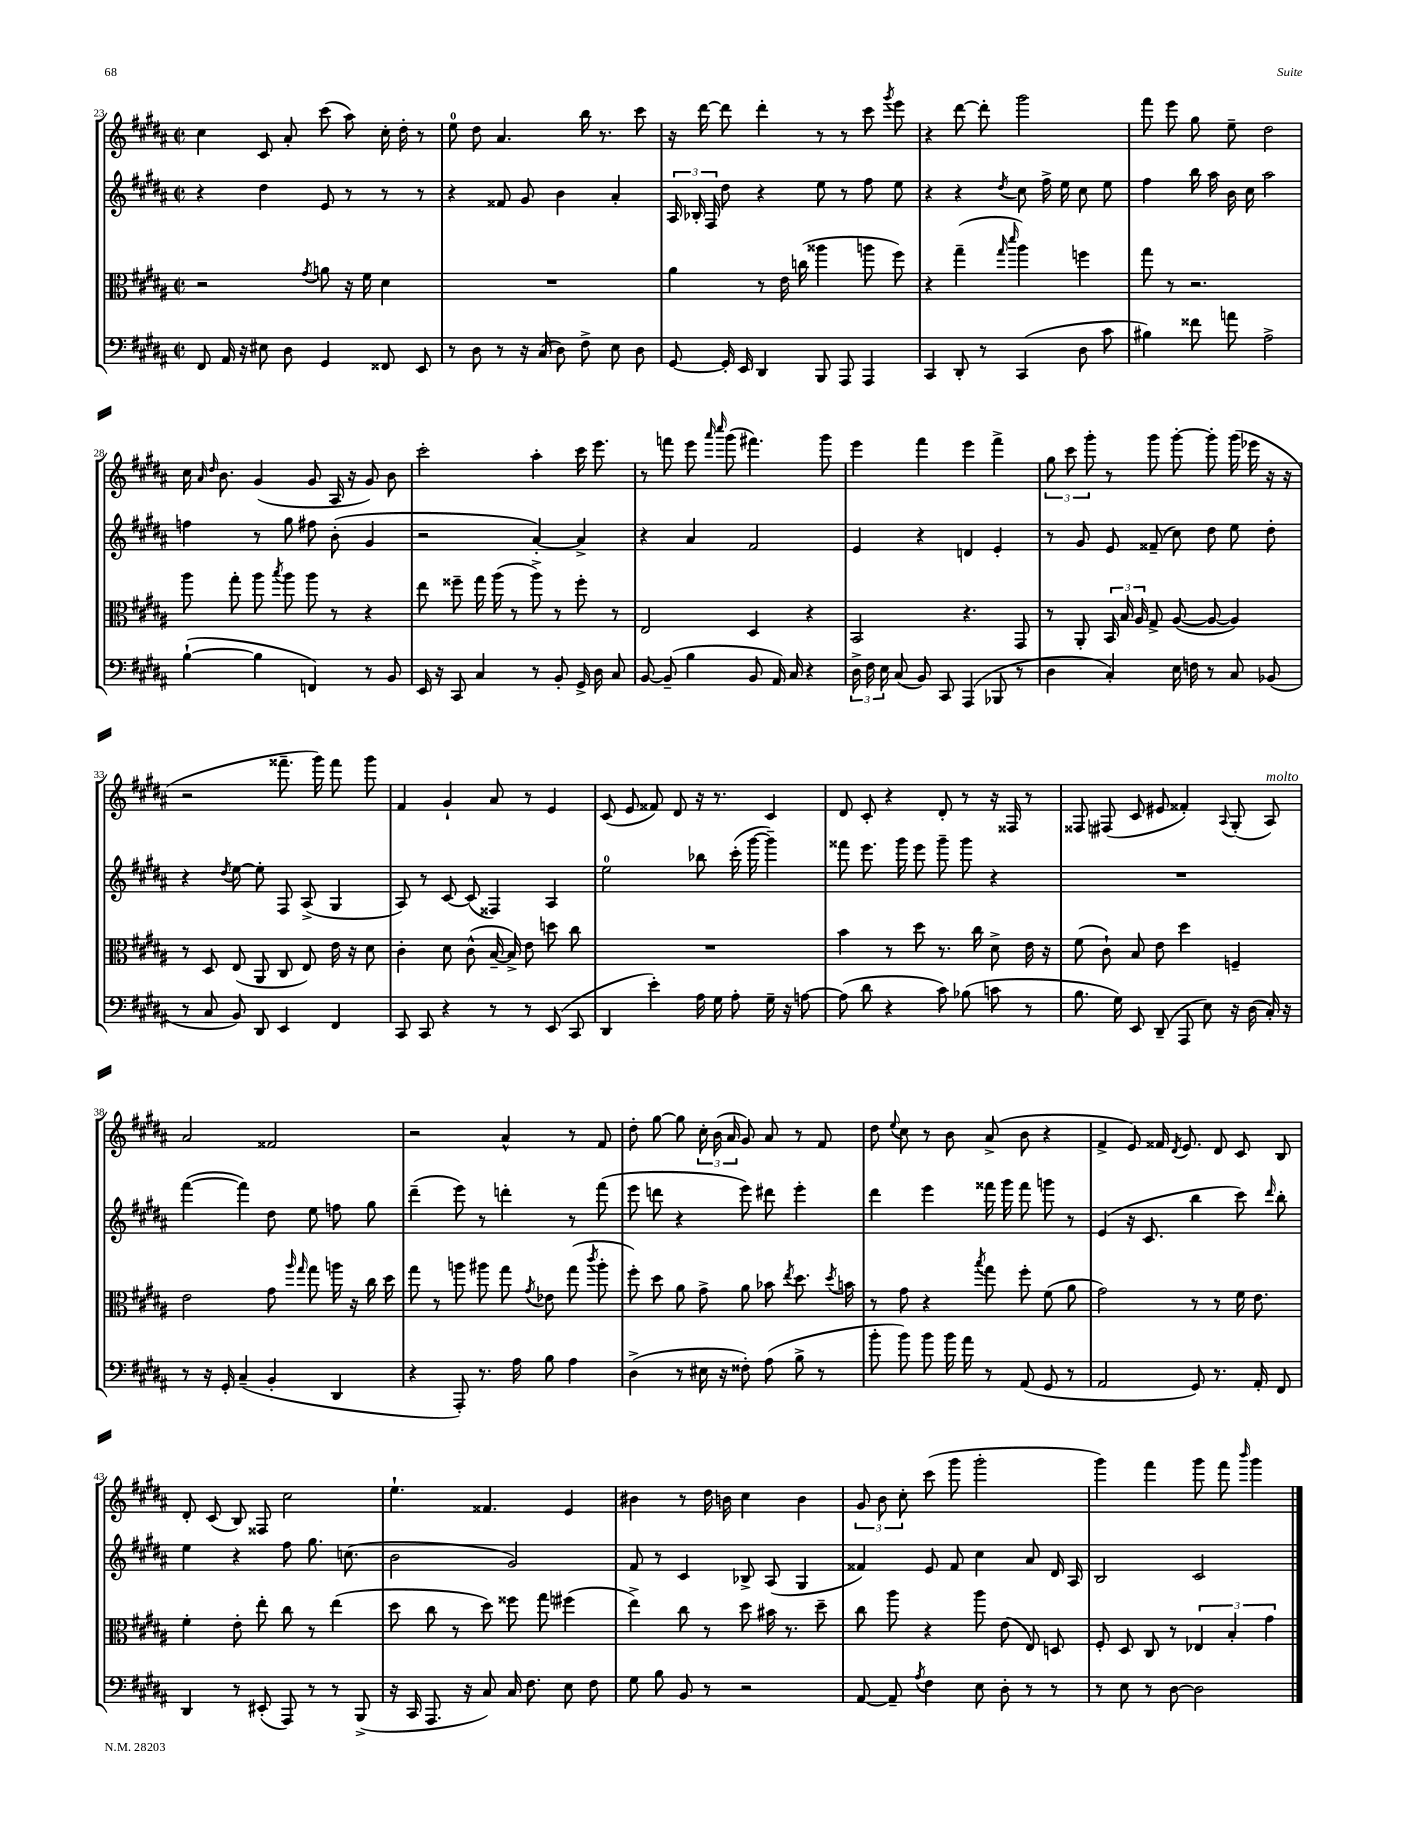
<<
\new StaffGroup <<
\new Staff = "s0" {
    \clef treble \key b \major \defaultTimeSignature \time 2/2
    \autoBeamOff cis''4 cis'8 ais'8-. cis'''8( ais''8) cis''16-. dis''16-. r8 |
    e''8-0 dis''8 ais'4. b''16 r8. cis'''8 |
    r16 dis'''16~ dis'''8 dis'''4-. r8 r8 cis'''8 \acciaccatura { gis'''8 } e'''8 |
    r4 dis'''8~ dis'''8-. gis'''2 |
    fis'''8 e'''8 gis''8 e''8-- dis''2 |
    cis''16 \grace { ais'16 dis''16 } b'8. gis'4( gis'8 ais16 r16 gis'8) b'8 |
    cis'''2-. ais''4-. cis'''16 e'''8. |
    r8 f'''8 e'''8 \grace { ais'''16 cis''''16 } gis'''8( fis'''4.) gis'''8 |
    e'''4 fis'''4 e'''4 fis'''4-> |
    \tuplet 3/2 { gis''8 cis'''8 gis'''8-. } r8 gis'''8 gis'''8~-. gis'''8-. gis'''16( ees'''16 r16 r16 |
    r2 fisis'''8.-- gis'''16) fisis'''8 gis'''8 |
    fis'4 gis'4-! ais'8 r8 e'4 |
    cis'8( e'8 fisis'8) dis'8 r16 r8. cis'4 |
    dis'8 cis'8-. r4 dis'8-. r8 r16 fisis16 r8 |
    fisis8 fis8( cis'8 eis'8 fisis'4-.) \appoggiatura { ais8 } gis8-.( ais8^\markup { \italic "molto" }) |
    ais'2 fisis'2 |
    r2 ais'4-^ r8 fis'8 |
    dis''8-. gis''8~ gis''8 \tuplet 3/2 { cis''16-. b'16( ais'16 } gis'8) ais'8 r8 fis'8 |
    dis''8 \appoggiatura { e''8 } cis''8 r8 b'8 ais'8->( b'8 r4 |
    fis'4-> e'8) fisis'16 \acciaccatura { dis'8 } e'8. dis'8 cis'8 b8 |
    dis'8-. cis'8( b8) fisis8 cis''2 |
    e''4.-! fisis'4. e'4 |
    bis'4 r8 dis''16 b'16 cis''4 b'4 |
    \tuplet 3/2 { gis'8 b'8 cis''8-. } cis'''8( gis'''8 gis'''2-. |
    gis'''4) fis'''4 gis'''8 fis'''8 \grace { b'''16 } gis'''4 \bar "|." |
}
\new Staff = "s1" {
    \clef treble \key b \major \defaultTimeSignature \time 2/2
    \autoBeamOff r4 dis''4 e'8 r8 r8 r8 |
    r4 fisis'8 gis'8 b'4 ais'4-. |
    \tuplet 3/2 { ais16 bes16-. fis16 } dis''8 r4 e''8 r8 fis''8 e''8 |
    r4 r4 \acciaccatura { dis''8 } cis''8 fis''16-> e''16 cis''8 e''8 |
    fis''4 b''16 ais''16 b'16 cis''16 ais''2 |
    f''4 r8 gis''8 fis''8 b'8-.( gis'4 |
    r2 ais'4~-.) ais'4-> |
    r4 ais'4 fis'2 |
    e'4 r4 d'4 e'4-. |
    r8 gis'8 e'8 fisis'8--( cis''8) dis''8 e''8 dis''8-. |
    r4 \acciaccatura { dis''8 } e''8~ e''8-. fis8 ais8->( gis4 |
    ais8) r8 cis'8~ cis'8( fisis4) ais4 |
    e''2-0 bes''8 cis'''16-.( gis'''16~ gis'''4--) |
    fisis'''8 e'''8. gis'''16 e'''8 gis'''8-- gis'''8 r4 |
    R1 |
    fis'''4~( fis'''4) dis''8 e''8 f''8 gis''8 |
    dis'''4--( e'''8) r8 d'''4-. r8 fis'''8( |
    e'''8 d'''8 r4 e'''8) dis'''8 e'''4-. |
    dis'''4 e'''4 fisis'''16 gis'''16 fisis'''8 g'''8 r8 |
    e'4( r16 cis'8. b''4 cis'''8) \grace { dis'''16 } b''8-. |
    e''4 r4 fis''8 gis''8. c''8.( |
    b'2 gis'2) |
    fis'8 r8 cis'4 bes8-> ais8( gis4 |
    fisis'4) e'8 fisis'8 cis''4 ais'8 dis'16 ais16 |
    b2 cis'2 \bar "|." |
}
\new Staff = "s2" {
    \clef alto \key b \major \defaultTimeSignature \time 2/2
    \autoBeamOff r2 \acciaccatura { gis'8 } a'8 r16 fis'16 dis'4 |
    R1 |
    ais'4 r8 e'16 c''16( aisis''4 a''8 fis''8) |
    r4 gis''4--( \grace { gis''16 dis'''16 } ais''4) f''4 |
    gis''8 r8 r2. |
    ais''8 gis''8-. ais''8 \acciaccatura { b''8 } ais''8 ais''8 r8 r4 |
    e''8 fisis''8-- gis''16 ais''16( r8 ais''8->) r8 fisis''8-. r8 |
    e2 dis4 r4 |
    b,2 r4. gis,8 |
    r8 ais,8-. \tuplet 3/2 { b,16 b16 ais16 } gis8-> ais8~( ais8~ ais4) |
    r8 dis8 e8( ais,8 cis8 e8) e'16 r16 dis'8 |
    cis'4-. dis'8 cis'8-^( b16~-- b16->) e'8 d''8 cis''8 |
    R1 |
    b'4 r8 dis''8 r8. cis''16 dis'8-> e'16 r16 |
    fis'8( cis'8-!) b8 e'8 dis''4 f4-- |
    e'2 gis'8 \grace { ais''16 gis''16 } gis''8 a''16 r16 cis''16 dis''16 |
    gis''8 r8 a''8 ais''8 gis''8 \acciaccatura { gis'8 } ees'8 gis''8( \acciaccatura { cis'''8 } ais''8-. |
    fis''8-.) dis''8 ais'8 gis'8-> ais'8 bes'8 \acciaccatura { e''8 } dis''8. \acciaccatura { dis''8 } b'16 |
    r8 gis'8 r4 \acciaccatura { b''8 } gis''8 fis''8-. fis'8( ais'8 |
    gis'2) r8 r8 fis'16 e'8. |
    fis'4-. e'8-. e''8-. cis''8 r8 e''4( |
    dis''8 cis''8 r8 dis''8) fisis''8 gis''8 fis''4( |
    e''4->) cis''8 r8 dis''8 bis'16 r8. dis''8-- |
    cis''8 ais''8 r4 ais''8 e'8( e8) d8 |
    fis8-. dis8 cis8 r8 \tuplet 3/2 { ees4 b4-. gis'4 } \bar "|." |
}
\new Staff = "s3" {
    \clef bass \key b \major \defaultTimeSignature \time 2/2
    \autoBeamOff fis,8 ais,16 r16 eis8 dis8 gis,4 fisis,8 e,8 |
    r8 dis8 r8 r16 cis16( dis8) fis8-> e8 dis8 |
    gis,8~ gis,16-. e,16 dis,4 b,,8 ais,,8 ais,,4 |
    cis,4 dis,8-. r8 cis,4( dis8 cis'8 |
    bis4) fisis'8 a'8 ais2-> |
    b4~-!( b4 f,4) r8 b,8 |
    e,16 r16 cis,8 cis4 r8 b,8-. gis,16-> dis16 cis8 |
    b,8~ b,8--( b4 b,8 ais,16) cis16 r4 |
    \tuplet 3/2 { dis16-> fis16 e16 } cis8( b,8) cis,8 ais,,4( bes,,8 r8 |
    dis4 cis4-.) e16 f16 r8 cis8 bes,8( |
    r8 cis8 b,8) dis,8 e,4 fis,4 |
    cis,8 cis,8 r4 r8 r8 e,8( cis,8 |
    dis,4 e'4-.) ais16 gis16 ais8-. gis16-- r16 a8~ |
    a8( dis'8 r4 cis'8) bes8( c'8 r8 |
    b8. gis16) e,8 dis,8--( ais,,8 e8) r16 dis16( cis16-.) r16 |
    r8 r16 gis,16-. cis4--( b,4-. dis,4 |
    r4 ais,,8-.) r8. ais16 b8 ais4 |
    dis4->( r8 eis16 r16 fisis8-.) ais8( b8-> r8 |
    b'8-. b'8) b'8 b'16 ais'16 r8 ais,8( gis,8 r8 |
    ais,2 gis,8) r8. ais,16-. fis,8 |
    dis,4 r8 eis,8-.( ais,,8) r8 r8 b,,8->( |
    r16 cis,16 ais,,8. r16 cis8) cis16 fis8. e8 fis8 |
    gis8 b8 b,8 r8 r2 |
    ais,8~ ais,8-- \acciaccatura { ais8 } fis4 e8 dis8-. r8 r8 |
    r8 e8 r8 dis8~ dis2 \bar "|." |
}
>>
>>
\layout { \context { \Score currentBarNumber = #23 } }
